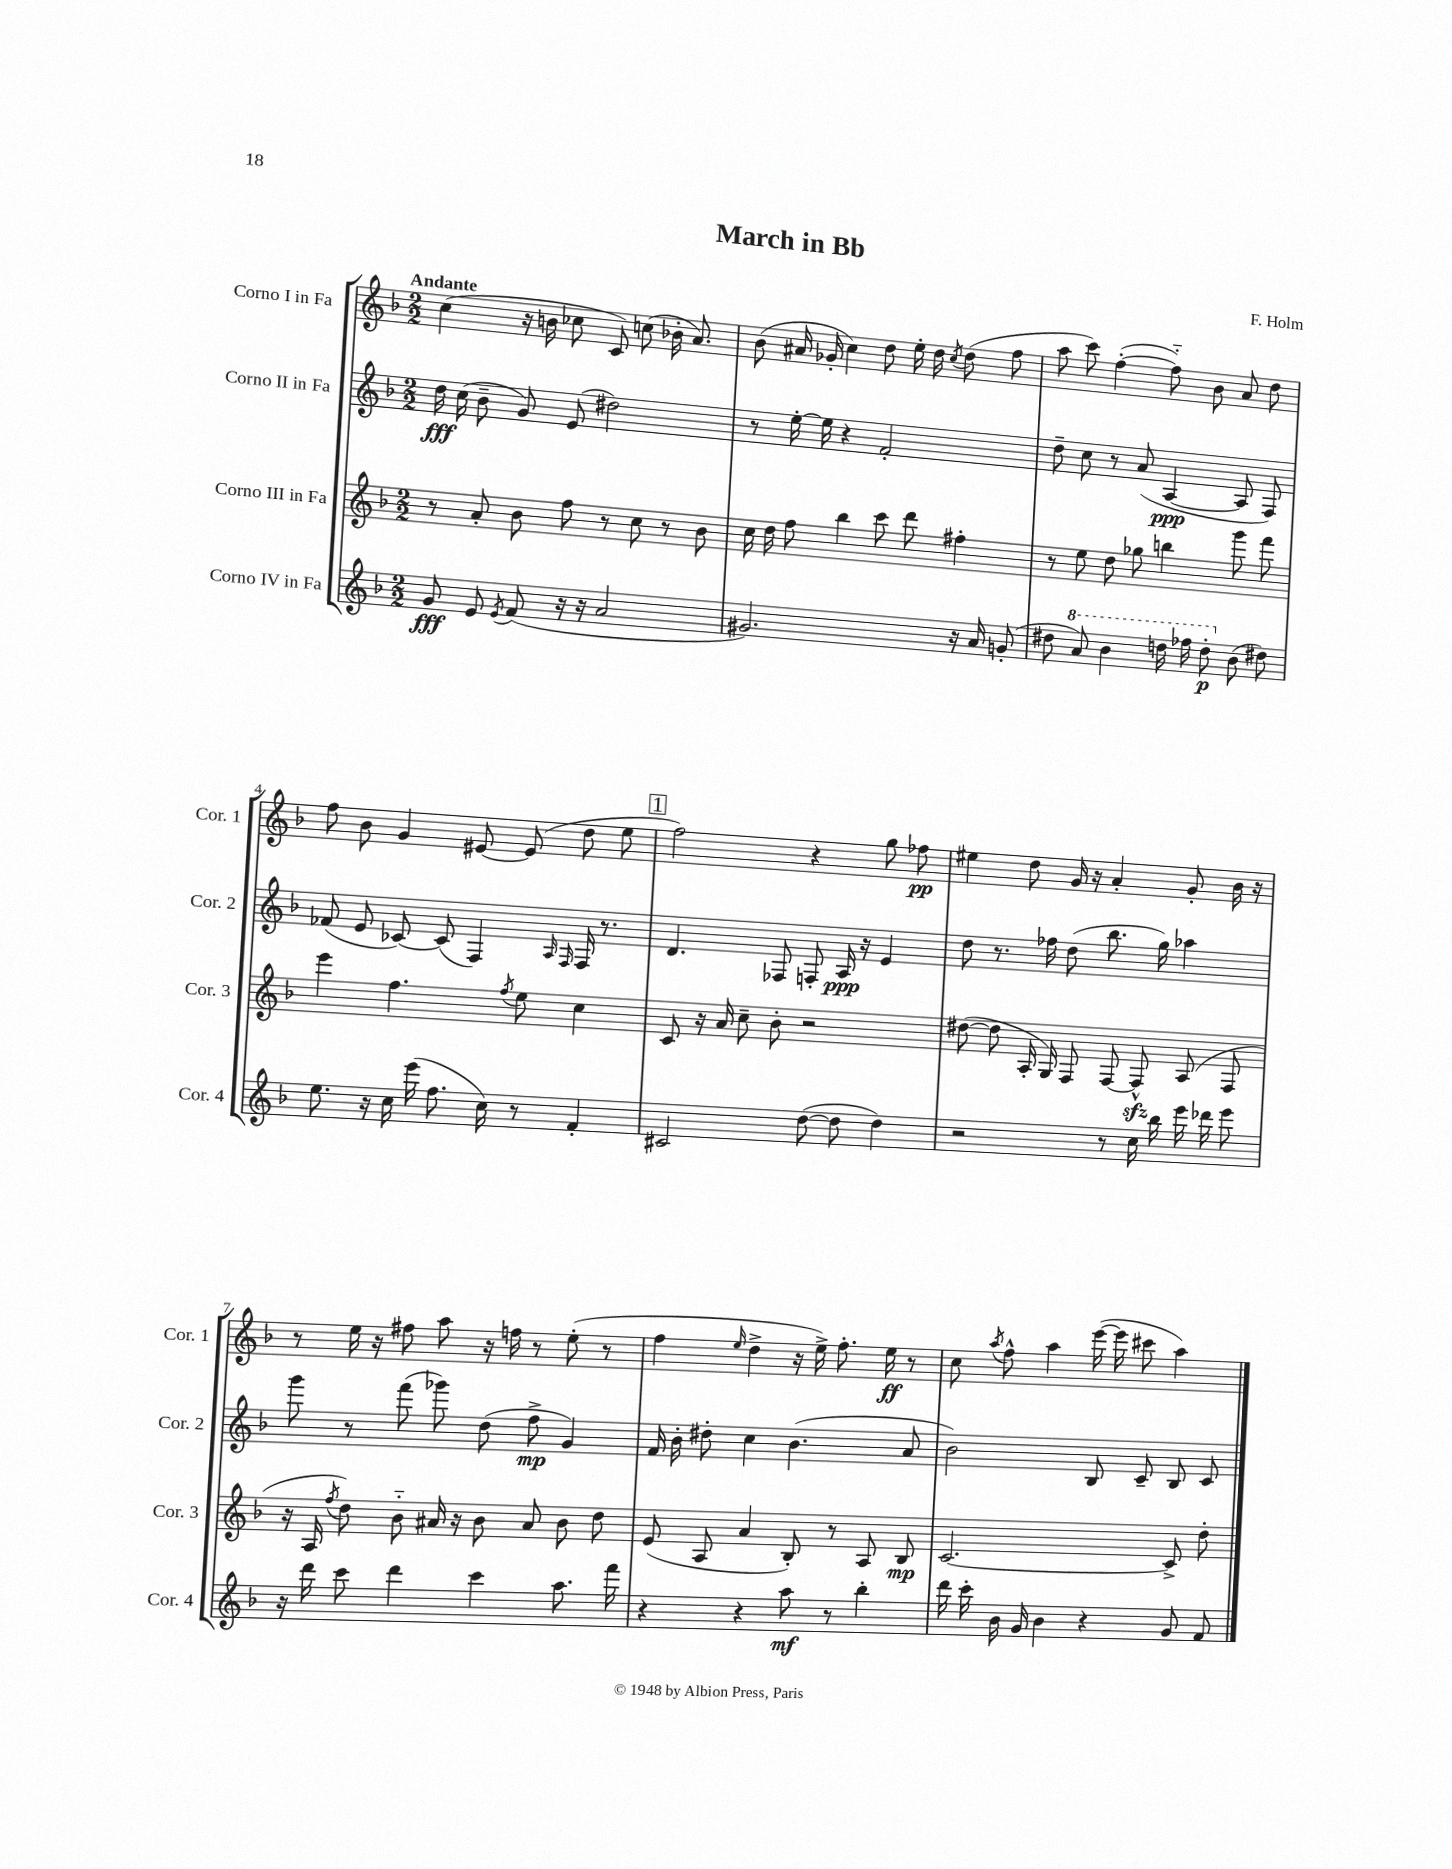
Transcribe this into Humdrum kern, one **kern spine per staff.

**kern	**kern	**kern	**kern
*staff4	*staff3	*staff2	*staff1
*clefG2	*clefG2	*clefG2	*clefG2
*k[b-]	*k[b-]	*k[b-]	*k[b-]
*M2/2	*M2/2	*M2/2	*M2/2
8g	8r	16dd	(4cc
.	.	(16cc	.
8e	8a'	8b-~	.
8qe	.	.	.
(8f	8b-	8g)	16r
.	.	.	16b
16r	8ff	(8e	8cc-
16r	.	.	.
2a	8r	2dd#)	8c)
.	8cc	.	(8cc
.	8r	.	16b-'
.	.	.	8.a)
.	8b-	.	.
=	=	=	=
2.g#)	16cc	8r	(8b-
.	16dd	.	.
.	8ff	[16ee'	16a#
.	.	16ee]	16g-'
.	4bb-	4r	4cc)
.	8ccc	2f'	8dd
.	8ddd	.	16ee'
.	.	.	16dd
.	.	.	8qcc
16r	4ff#'	.	(8dd
16a	.	.	.
(8g'	.	.	8ff
=	=	=	=
8dd#	8r	8dd~	8aa
8aa)	8ee	8cc	8ccc)
4bb-	8dd	8r	([4ff'
.	8gg-	(8a	.
16ddd	4bb	[4A	8ff'~])
16fff-	.	.	.
8ddd'	.	.	8b-
(8b-	8ggg	8A]	8a
8dd#)	8fff	8F)	8dd
=	=	=	=
8.ee	4eee	(8f-	8ff
.	.	8e	8b-
16r	.	.	.
16cc	4.ff	[8c-)	4g
(16eee	.	.	.
8.ff	.	(8c-]	.
.	.	4F)	[8e#
16cc)	.	.	.
.	8qff	.	.
8r	8ee	.	(8e#]
.	.	16qqA	.
.	.	16qqF	.
4f'	4cc	16F	8dd
.	.	8.r	.
.	.	.	8ee
=	=	=	=
2c#	8c	4.d	2ff)
.	16r	.	.
.	16a	.	.
.	8cc~	.	.
.	8b-'	8F-	.
([8dd	2r	8F'	4r
8dd]	.	16A	.
.	.	16r	.
4dd)	.	4e	8gg
.	.	.	8ff-
=	=	=	=
2r	([8dd#	8dd	4ee#
.	8dd#]	8.r	.
.	16A'	.	8dd
.	16G)	16ff-	.
.	8F	(8dd	16g
.	.	.	16r
8r	[8F	8.bb-	4a'
16cc	8F^^]	.	.
16bb-	.	16gg)	.
16eee	(8A	4aa-	8g'
16ddd-	.	.	.
8eee	8F	.	16b-
.	.	.	16r
=	=	=	=
16r	16r	8ggg	8r
16ddd	16A	.	.
.	8qff	.	.
8ccc	8dd)	8r	16ee
.	.	.	16r
4ddd	8b-'~	(8fff	8ff#
.	16a#	8ggg-)	8aa
.	16r	.	.
4ccc	8b-	(8dd	16r
.	.	.	16ff
.	8a#	8ff^	8r
8.aa	8b-	4g)	(8ee'
.	8dd	.	8r
16fff	.	.	.
=	=	=	=
4r	(8e	16f	4ff
.	.	16b-'	.
.	8A	8dd#'	.
.	.	.	16qqee
4r	4a	4cc	4dd^
8aa	8B-')	(4.b-	16r
.	.	.	16ee^)
8r	8r	.	8.ff'
4bb-'	8A	.	.
.	.	.	16ee
.	8B-	8a	8r
=	=	=	=
16ddd	[2.c	2b-)	8cc
16ccc'	.	.	.
.	.	.	8qaa
16b-	.	.	8ff^^
16g	.	.	.
4b-	.	.	4aa
4r	.	8B-	([16eee
.	.	.	16eee]
.	.	8c~	8ccc#
8g	8c^]	8B-	4aa)
8f	8dd'	8c	.
==	==	==	==
*-	*-	*-	*-
